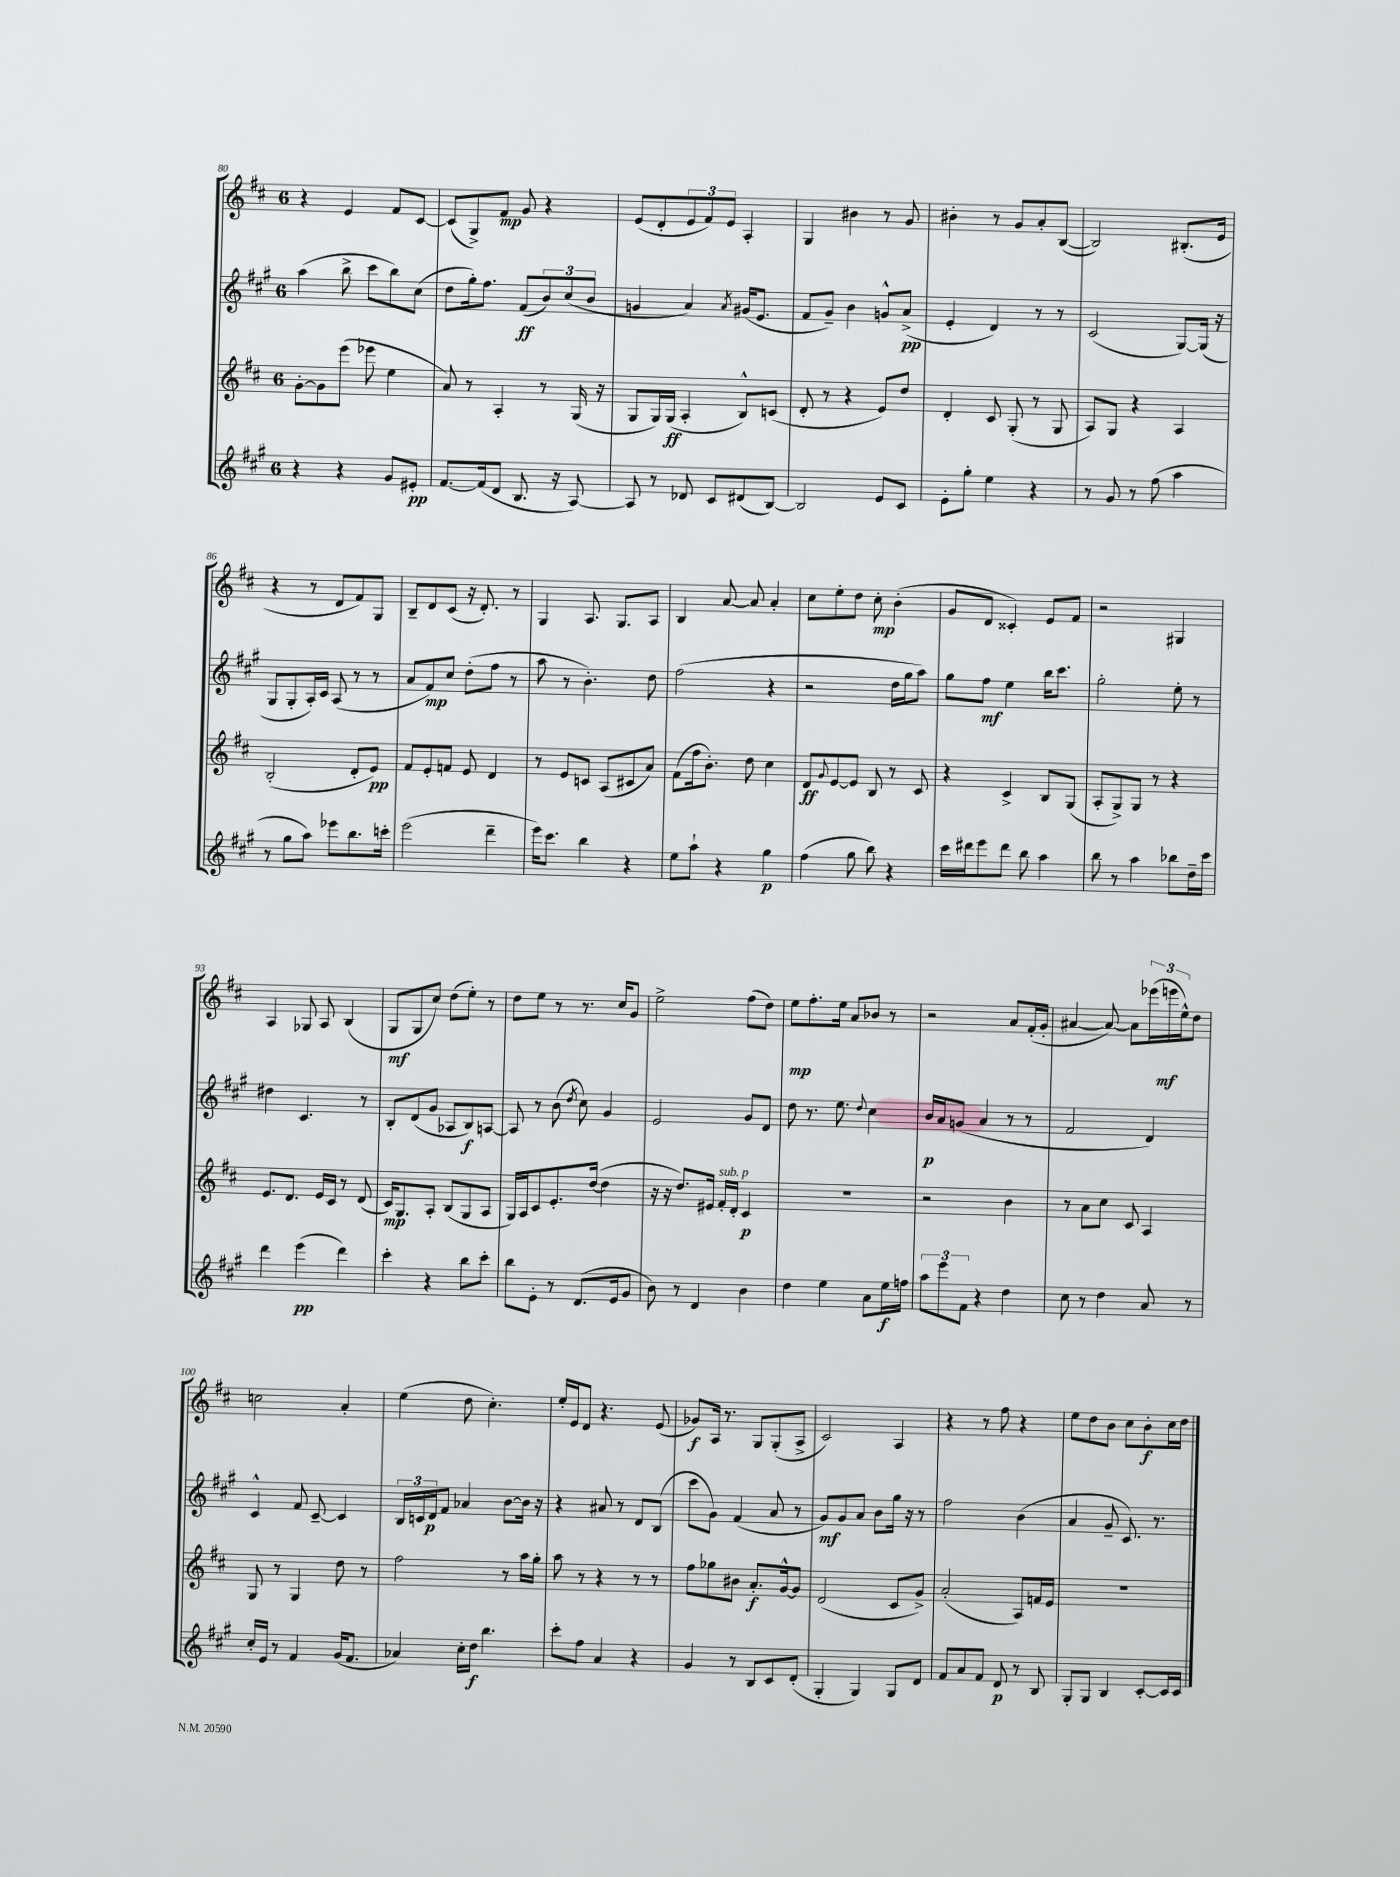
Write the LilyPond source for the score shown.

<<
\new StaffGroup <<
\new Staff = "s0" {
    \clef treble \key d \major \once \override Staff.TimeSignature.style = #'single-digit \time 6/8
    r4 e'4 fis'8 cis'8~ |
    cis'8( g8->) fis'8\mp g'8 r4 |
    e'8( d'8-. \tuplet 3/2 { e'8 fis'8) e'8 } a4-. |
    g4 bis'4 r8 g'8 |
    bis'4-. r8 g'8 a'8-. b8~( |
    b2) bis8.-.( e'16 |
    r4 r8 d'8 fis'8) g8 |
    b8-- d'8 cis'8( r16 d'8.-.) r8 |
    g4 a8. g8. a8 |
    b4 a'8~ a'8 a'4-. |
    cis''8 e''8-. d''8 cis''8-.\mp b'4-.( |
    g'8 d'8 cisis'4-.) e'8 fis'8 |
    r2 gis4 |
    a4 ges8 a8 b4( |
    g8\mf g8 cis''8) d''8( e''8-.) r8 |
    d''8 e''8 r8 r8. cis''16 g'8 |
    e''2-> fis''8( d''8) |
    e''8\mp fis''8.-. e''16 a'8 bes'8 r8 |
    r2 a'8 fis'16-.( g'16-. |
    ais'4~ ais'8~) ais'8 \tuplet 3/2 { ees'''16( e'''16\mf e''16-^) } d''8 |
    c''2 a'4-. |
    e''4( d''8 cis''4.-.) |
    e''16-. e'16 d'8 r4. e'8( |
    ges'8\f) a16 r8. g8 g8-.( a8-> |
    cis'2) a4 |
    r4 r8 fis''8 r4 |
    e''8 d''8 b'8 cis''8 b'8-.\f cis''16 d''16 \bar "|." |
}
\new Staff = "s1" {
    \clef treble \key a \major \once \override Staff.TimeSignature.style = #'single-digit \time 6/8
    a''4( b''8-> cis'''8 b''8) cis''8( |
    d''8 gis''16-.) fis''8. fis'8\ff( \tuplet 3/2 { b'8) cis''8( b'8 } |
    g'4 a'4) \acciaccatura { a'8 } gis'16( e'8. |
    fis'8 gis'8--) b'4 g'8-^ a'8->\pp( |
    e'4-. d'4) r8 r8 |
    cis'2( gis8~) gis16( r16 |
    gis8 gis8-. a16-.) cis'16 a8( r8 r8 |
    a'8 fis'8\mp) cis''8 d''8-.( fis''8 r8 |
    a''8 r8 b'4.-.) d''8 |
    fis''2( r4 |
    r2 d''16 gis''16 a''8) |
    gis''8 fis''8\mf e''4 b''16 cis'''8. |
    gis''2-. e''8-. r8 |
    dis''4 cis'4. r8 |
    b8-. d'8( gis'8 aes8 b8\f) a8~ |
    a8 r8 b'8( \acciaccatura { d''8 } cis''8) gis'4 |
    e'2 gis'8 d'8 |
    d''8 r8. e''8. \appoggiatura { d''8 } cis''4 |
    b'16\p a'16 g'8( a'4 r8 r8 |
    fis'2 d'4) |
    cis'4-^ fis'8 cis'8~-- cis'4 |
    \tuplet 3/2 { b16 c'16 d'16\p } fis'8 aes'4 b'8~ b'16 r16 |
    r4 ais'8 r8 d'8 b8( |
    cis'''8 gis'8) fis'4( a'8 r8 |
    gis'8\mf) gis'8 a'8 b'8 gis''16 r16 r8 |
    fis''2 b'4( |
    a'4 gis'8-- cis'8.) r8. \bar "|." |
}
\new Staff = "s2" {
    \clef treble \key d \major \once \override Staff.TimeSignature.style = #'single-digit \time 6/8
    g'8~-. g'8 e'''8( ees'''8 e''4 |
    a'8) r8 a4-. r8 g16( r16 |
    g8 g16) g16\ff( a4-. b8-^) c'8( |
    d'8-. r8 r4 e'8) d''8 |
    d'4-. cis'8 g8-.( r8 g8 |
    a8) g8 r4 a4 |
    b2-.( d'8-. e'8\pp) |
    fis'8 e'8-. f'8 e'8 d'4 |
    r8 e'8 c'8 a8( cis'8 a'8) |
    fis'8( fis''16 b'8.-.) d''8 cis''4 |
    d'8\ff \appoggiatura { g'8 } e'8~ e'8 b8 r8 cis'8 |
    r4 cis'4-> b8 g8( |
    a8-. g8->) g8 r8 r4 |
    e'8. d'8. e'16 cis'16 r8 d'8( |
    cis'16\mp) g8. a8-. b8( g8 a8 |
    g16) a16 cis'8 e'8.-. d''16~( d''4 |
    r16 r16 d''8.) eis'16 fis'16-.^\markup { \italic "sub. p" } d'16-. cis'4\p |
    R2. |
    r2 b'4 |
    r8 a'8 cis''8 cis'8 a4 |
    g8 r8 g4 d''8 r8 |
    fis''2 r8 a''16 g''16-. |
    a''8 r8 r4 r8 r8 |
    fis''8 ges''8 bis'8 a'8.-.\f g'16~-^ g'8 |
    d'2( cis'8 g'8->) |
    a'2-.( a8) f'16 e'16 |
    R2. \bar "|." |
}
\new Staff = "s3" {
    \clef treble \key a \major \once \override Staff.TimeSignature.style = #'single-digit \time 6/8
    r4 r4 gis'8 eis'8-.\pp |
    fis'8.~ fis'16( d'8 b8. r16 a8~) |
    a8 r8 des'8 cis'8 dis'8( b8~) |
    b2 e'8 cis'8 |
    e'8-. gis''8-. e''4 r4 |
    r8 gis'8 r8 fis''8( a''4 |
    r8 gis''8 a''8) ees'''8 b''8. c'''16-. |
    e'''2( d'''4-- |
    e'''16) cis'''8. b''4 r4 |
    e''8 a''8-! r4 gis''4\p |
    fis''4( gis''8 b''8) r4 |
    cis'''16 dis'''16 e'''8 dis'''8 b''8 a''4 |
    b''8 r8 a''4 bes''8 d''16-- cis'''16 |
    d'''4 e'''4\pp( d'''4) |
    cis'''4-. r4 b''8 cis'''8-. |
    b''8 e'8-. r8 d'8.( e'16 gis'8 |
    b'8) r8 d'4 b'4 |
    d''4 e''4 a'8 e''16\f f''16 |
    \tuplet 3/2 { a''8 e'''8 fis'8 } r4 d''4 |
    cis''8 r8 d''4 a'8 r8 |
    cis''16-. e'16 r8 fis'4 gis'16( fis'8. |
    aes'4) cis''16-. d''16\f b''4. |
    cis'''8-. fis''8 a'4 r4 |
    gis'4 r8 b8 cis'8 d'8-.( |
    gis4-. gis4) gis8 d'8 |
    fis'8 a'8 fis'8 d'8\p r8 b8 |
    gis8-. gis8 b4 cis'8~-. cis'16 cis'16 \bar "|." |
}
>>
>>
\layout { \context { \Score currentBarNumber = #80 } }
